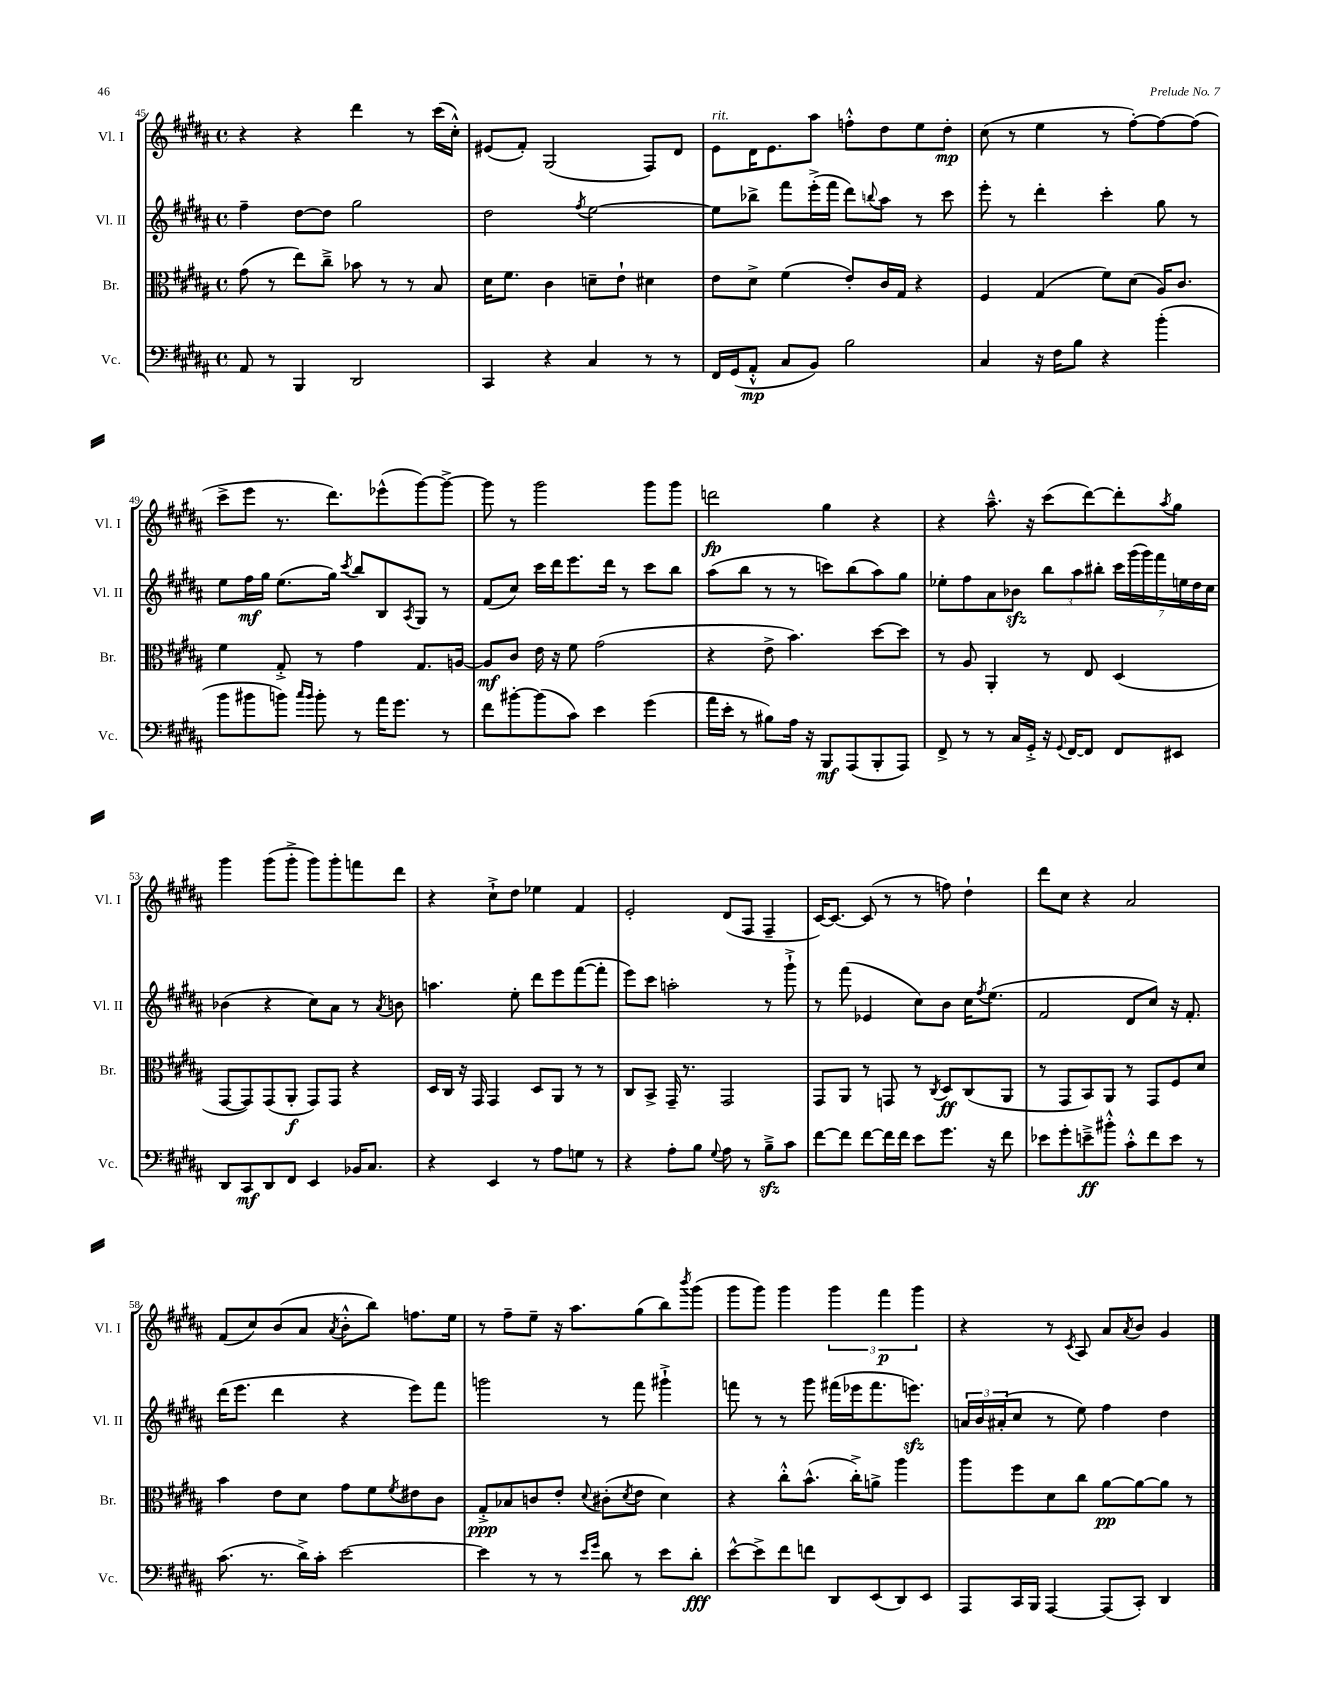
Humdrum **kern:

**kern	**kern	**kern	**kern
*staff4	*staff3	*staff2	*staff1
*clefF4	*clefC3	*clefG2	*clefG2
*k[f#c#g#d#a#]	*k[f#c#g#d#a#]	*k[f#c#g#d#a#]	*k[f#c#g#d#a#]
*M4/4	*M4/4	*M4/4	*M4/4
*met(c)	*met(c)	*met(c)	*met(c)
8AA#/	(8g#\	4ff#~\	4r
8r	8r	.	.
4BBB/	8ee\L)	[8dd#\L	4r
.	8cc#~^\J	8dd#\]J	.
2DD#/	8b-\	2gg#\	4ddd#\
.	8r	.	.
.	8r	.	8r
.	8B/	.	(16ccc#\LL
.	.	.	16cc#'^^\JJ)
=	=	=	=
4CC#/	16d#\LK	2dd#\	(8e#/L
.	8.f#\J	.	.
.	.	.	8f#'/J)
4r	4c#\	.	(2G#/
.	.	8qff#/	.
4C#/	8d~\L	[2ee\	.
.	8e`\J	.	.
8r	4d#\	.	8F#/L)
8r	.	.	8d#/J
=	=	=	=
16FF#/LL	8e\L	8ee\]L	8e\L
(16GG#/J	.	.	.
8AA#'^^/J	8d#^\J	8bb-^\J	16d#\K
.	.	.	8.e\
8C#/L	(4f#\	8fff#\L	.
8BB/J)	.	(16eee'^\L	8aa#\J
.	.	16fff#\JJ	.
2B\	8e'/L)	8ddd#\L)	8ff'^^\L
.	.	8qqbb/	.
.	16c#/L	8aa#\J	8dd#\
.	16G#/JJ	.	.
.	4r	8r	8ee\
.	.	8ccc#\	8dd#'\J
=	=	=	=
4C#/	4F#/	8eee'\	(8cc#\
.	.	8r	8r
16r	(4G#/	4ddd#'\	4ee\
16F#\LK	.	.	.
8B\J	.	.	.
4r	8f#\L)	4ccc#'\	8r
.	(8d#\J	.	[8ff#'\L)
(4b'\	16A#/LK)	8gg#\	8ff#\_
.	8.c#/J	.	.
.	.	8r	(8ff#\]J
=	=	=	=
8b\L	4f#\	8ee\L	8ccc#^\L
8b#\	.	16ff#\L	8eee\J
.	.	16gg#\JJ	.
8b\J)	8G#'^/	(8.ee\L	8.r
16qqcc#/LL	.	.	.
16qqb/JJ	.	.	.
8b'\	8r	.	.
.	.	16gg#\Jk)	8.ddd#\L)
.	.	8qccc#/	.
8r	4g#\	8bb/L	.
16a#\LK	.	8B/	(8eee-^^\
8.g#\J	.	.	.
.	.	8qA#/	.
.	8.G#/L	8G#/J	[8ggg#\)
8r	.	8r	8ggg#^\_J
.	[16A/Jk	.	.
=	=	=	=
8f#\L	8A/]L	(8f#/L	8ggg#\]
[8b#'\	8c#/J	8cc#/J)	8r
(8b#\]	16e\	16ccc#\LL	2ggg#\
.	16r	16ddd#\J	.
8c#\J)	8f#\	8.eee\	.
4e\	(2g#\	.	.
.	.	16ddd#\Jk	.
.	.	8r	.
(4g#\	.	8ccc#\L	8ggg#\L
.	.	8bb\J	8ggg#\J
=	=	=	=
16a#\LL	4r	(8aa#\L	2ddd\
16e'\JJ	.	.	.
8r	.	8bb\J	.
8B#\L)	8e^\	8r	.
16A#\Jk	4.b\)	8r	.
16r	.	.	.
8BBB/L	.	8ccc\L)	4gg#\
(8AAA#/	.	(8bb\	.
8BBB'/	[8dd#\L	8aa#\)	4r
8AAA#/J)	8dd#\]J	8gg#\J	.
=	=	=	=
8FF#^/	8r	8ee-'\L	4r
8r	8A#/	8ff#\	.
8r	4AA#'/	8a#\	8.aa#~^^\
16C#/LL	.	8b-\J	.
16GG#'^/JJ	.	.	16r
16r	8r	12bb\L	(8ccc#\L
8qqGG#/	.	.	.
[16FF#/LK	.	.	.
.	.	12aa#\	.
8FF#/]J	8E/	.	[8ddd#\)
.	.	12bb#'\J	.
8FF#/L	(4D#/	28ccc#\LL	8ddd#'\]
.	.	(28ggg#\	.
.	.	28ggg#\)	.
.	.	28fff#\	.
.	.	.	8qaa#/
8EE#/J	.	.	8gg#\J
.	.	28ee\	.
.	.	28dd#\	.
.	.	28cc#\JJ	.
=	=	=	=
8DD#/L	[8GG#/L	(4b-\	4ggg#\
8CC#/	8GG#/])	.	.
8DD#/	(8GG#/	4r	(8ggg#\L
8FF#/J	8AA#'/J	.	8ggg#'^\J
4EE/	8GG#/L)	8cc#\L)	8ggg#\L)
.	8GG#/J	8a#\J	8ggg#'\
16BB-/LK	4r	8r	8fff\
8.C#/J	.	.	.
.	.	8qa#/	.
.	.	8b\	8ddd#\J
=	=	=	=
4r	16D#/LL	4.aa\	4r
.	16C#/JJ	.	.
.	16r	.	.
.	16GG#/	.	.
4EE/	4GG#/	.	8cc#`^\L
.	.	8ee'\	8dd#\J
8r	8D#/L	8ddd#\L	4ee-\
8A#\L	8AA#/J	8eee\	.
8G\J	8r	([8fff#\	4f#/
8r	8r	8fff#'\]J	.
=	=	=	=
4r	8C#/L	8eee\L)	2e'/
.	8BB^/J	8ccc#\J	.
8A#'\L	16GG#~/	2aa'\	.
.	8.r	.	.
8B\J	.	.	.
8qqG#/	.	.	.
8A#\	2GG#/	.	(8d#/L
8r	.	.	8F#/J
8B~^\L	.	8r	4F#~/
8c#\J	.	8ggg#`^\	.
=	=	=	=
[8f#\L	8GG#/L	8r	[16c#/LK)
.	.	.	8.c#/_J
8f#\]J	8AA#/J	(8fff#\	.
[8f#\L	8r	4e-/	(8c#/]
16f#\]L	8GG/	.	8r
16f#\JJ	.	.	.
8e\L	8r	8cc#\L)	8r
.	8qC#/	.	.
8.g#\J	8D#/L	8b\J	8ff\)
.	(8C#/	16cc#\LK	4dd#`\
.	.	8qff#/	.
16r	.	(8.ee\J	.
8f#\	8AA#/J	.	.
=	=	=	=
8e-\L	8r	2f#/	8ddd#\L
8g#'\	8GG#/L	.	8cc#\J
8e~^\	8BB/)	.	4r
8b#'^^\J	8AA#/J	.	.
8c#'^^\L	8r	8d#/L	2a#/
8f#\	8GG#/L	8cc#/J)	.
8e\J	8F#/	16r	.
.	.	8.f#'/	.
8r	8d#/J	.	.
=	=	=	=
(8.c#\	4b\	(16ddd#\LK	(8f#/L
.	.	8.eee\J	.
.	.	.	8cc#/)
8.r	.	.	.
.	8e\L	4ddd#\	(8b/
16d#^\LL)	8d#\J	.	8a#/J
16c#'\JJ	.	.	.
.	.	.	8qa#/
[2e\	8g#\L	4r	8b'^^\L
.	8f#\	.	8bb\J)
.	8qf#/	.	.
.	8e#\	8eee\L)	8.ff\L
.	8c#\J	8fff#\J	.
.	.	.	16ee\Jk
=	=	=	=
4e\]	8G#'^/L	2ggg\	8r
.	8B-/	.	8ff#~\L
8r	8c/	.	8ee~\J
8r	8e'/J	.	16r
.	.	.	8.aa#\L
16qqe/LL	.	.	.
16qqg#/JJ	8qqd#/	.	.
8d#\	(8c#'\L	8r	.
.	8qd#/	.	.
8r	8e\J	8fff#\	(8gg#\
8e\L	4d#\)	4ggg#`^\	8bb\)
.	.	.	8qbbb/
8d#'\J	.	.	(8ggg#\J
=	=	=	=
[8e^^\L	4r	8fff\	8ggg#\L
8e^\]	.	8r	8ggg#\J)
8f#\	8cc#'^^\L	8r	4ggg#\
8f\J	(8.b^^\J	8ggg#\	.
8DD#/L	.	(16fff#\LL	6ggg#\
.	16cc#'^\LK)	16eee-\J	.
(8EE/	8a^\J	8.fff#\	.
.	.	.	6fff#\
8DD#/)	4aa#\	.	.
.	.	8.eee\J)	.
.	.	.	6ggg#\
8EE/J	.	.	.
=	=	=	=
8AAA#/L	8aa#\L	24a/LL	4r
.	.	24b/	.
.	.	(24a#'/J	.
16CC#/L	8ff#\	8cc#/J	.
16BBB/JJ	.	.	.
[4AAA#/	8d#\	8r	8r
.	.	.	8qc#/
.	8cc#\J	8ee\)	8A#/
(8AAA#/]L	[8a#\L	4ff#\	8a#/L
.	.	.	8qa#/
8CC#'/J)	8a#\_	.	8b/J
4DD#/	8a#\]J	4dd#\	4g#/
.	8r	.	.
==	==	==	==
*-	*-	*-	*-
